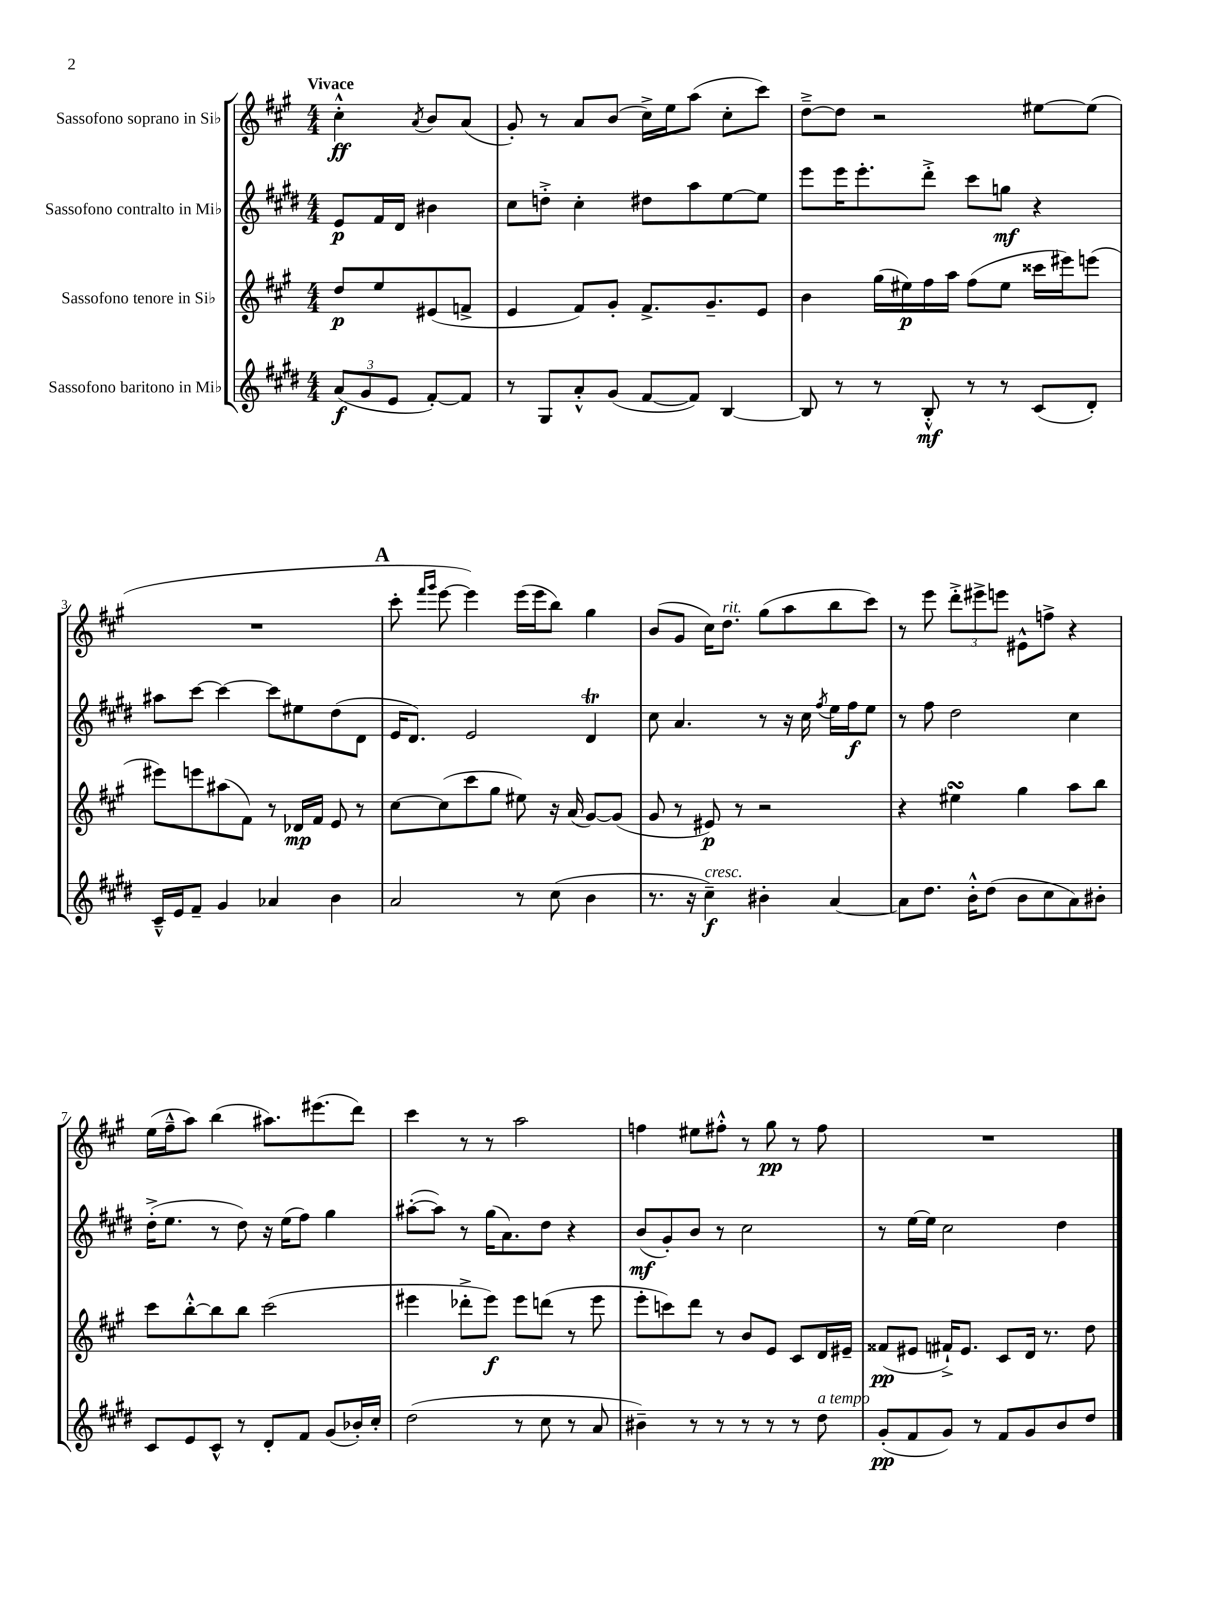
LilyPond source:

<<
\new StaffGroup <<
\new Staff = "s0" \with { instrumentName = "Sassofono soprano in Sib" } {
    \clef treble \key a \major \numericTimeSignature \time 4/4 \partial 2 \tempo "Vivace"
    cis''4-.-^\ff \acciaccatura { a'8 } b'8 a'8( |
    gis'8-.) r8 a'8 b'8( cis''16->) e''16 a''8( cis''8-. cis'''8) |
    d''8~---> d''8 r2 eis''8~ eis''8( |
    R1 |
    \mark \markup { \bold "A" } cis'''8-. \grace { fis'''16 gis'''16 } e'''8~ e'''4) e'''16( e'''16 b''8) gis''4 |
    b'8( gis'8 cis''16) d''8.^\markup { \italic "rit." } gis''8( a''8 b''8 cis'''8) |
    r8 e'''8 \tuplet 3/2 { d'''8-.-> eis'''8-> e'''8 } eis'8-^ f''8-> r4 |
    e''16( fis''16---^ a''8) b''4( ais''8.) eis'''8.( d'''8) |
    cis'''4 r8 r8 a''2 |
    f''4 eis''8 fis''8-.-^ r8 gis''8\pp r8 fis''8 |
    R1 \bar "|." |
}
\new Staff = "s1" \with { instrumentName = "Sassofono contralto in Mib" } {
    \clef treble \key e \major \numericTimeSignature \time 4/4 \partial 2
    e'8\p fis'16 dis'16 bis'4 |
    cis''8 d''8-.-> cis''4-. dis''8 a''8 e''8~ e''8 |
    e'''8 e'''16 e'''8.-. dis'''8-.-> cis'''8 g''8\mf r4 |
    ais''8 cis'''8~ cis'''4~ cis'''8 eis''8 dis''8( dis'8 |
    \mark \markup { \bold "A" } e'16 dis'8.) e'2 dis'4\trill |
    cis''8 a'4. r8 r16 cis''16 \acciaccatura { fis''8 } e''16 fis''16\f e''8 |
    r8 fis''8 dis''2 cis''4 |
    dis''16-.->( e''8. r8 dis''8) r16 e''16( fis''8) gis''4 |
    ais''8~-.( ais''8) r8 gis''16( a'8.) dis''8 r4 |
    b'8\mf( gis'8-.) b'8 r8 cis''2 |
    r8 e''16~ e''16 cis''2 dis''4 \bar "|." |
}
\new Staff = "s2" \with { instrumentName = "Sassofono tenore in Sib" } {
    \clef treble \key a \major \numericTimeSignature \time 4/4 \partial 2
    d''8\p e''8 eis'8( f'8-> |
    e'4 fis'8) gis'8-. fis'8.-> gis'8.-- e'8 |
    b'4 gis''16( eis''16\p) fis''16 a''16 fis''8( eis''8 cisis'''16 eis'''16) e'''8( |
    eis'''8) e'''8 ais''8( fis'8) r8 des'16\mp fis'16 e'8 r8 |
    \mark \markup { \bold "A" } cis''8~ cis''8( cis'''8 gis''8 eis''8) r16 a'16( gis'8~) gis'8( |
    gis'8 r8 eis'8\p) r8 r2 |
    r4 eis''4\turn gis''4 a''8 b''8 |
    cis'''8 b''8~-.-^ b''8 b''8 cis'''2( |
    eis'''4 des'''8-.-> eis'''8\f) eis'''8 d'''8( r8 eis'''8 |
    e'''8-. c'''8) d'''8 r8 b'8 e'8 cis'8 d'16 eis'16-- |
    fisis'8\pp( eis'8 fis'16-!->) eis'8. cis'8 d'16 r8. d''8 \bar "|." |
}
\new Staff = "s3" \with { instrumentName = "Sassofono baritono in Mib" } {
    \clef treble \key e \major \numericTimeSignature \time 4/4 \partial 2
    \tuplet 3/2 { a'8\f( gis'8 e'8 } fis'8~-.) fis'8 |
    r8 gis8 a'8-.-^ gis'8( fis'8~ fis'8) b4~ |
    b8 r8 r8 b8-.-^\mf r8 r8 cis'8( dis'8-.) |
    cis'16---^ e'16 fis'8-- gis'4 aes'4 b'4 |
    \mark \markup { \bold "A" } a'2 r8 cis''8( b'4 |
    r8. r16 cis''4--\f^\markup { \italic "cresc." }) bis'4-. a'4~ |
    a'8 dis''8. b'16-.-^ dis''8( b'8 cis''8 a'8) bis'8-. |
    cis'8 e'8 cis'8-^ r8 dis'8-. fis'8 gis'8( bes'16-.) cis''16-. |
    dis''2( r8 cis''8 r8 a'8 |
    bis'4--) r8 r8 r8 r8 r8 dis''8^\markup { \italic "a tempo" } |
    gis'8-.\pp( fis'8 gis'8) r8 fis'8 gis'8 b'8 dis''8 \bar "|." |
}
>>
>>
